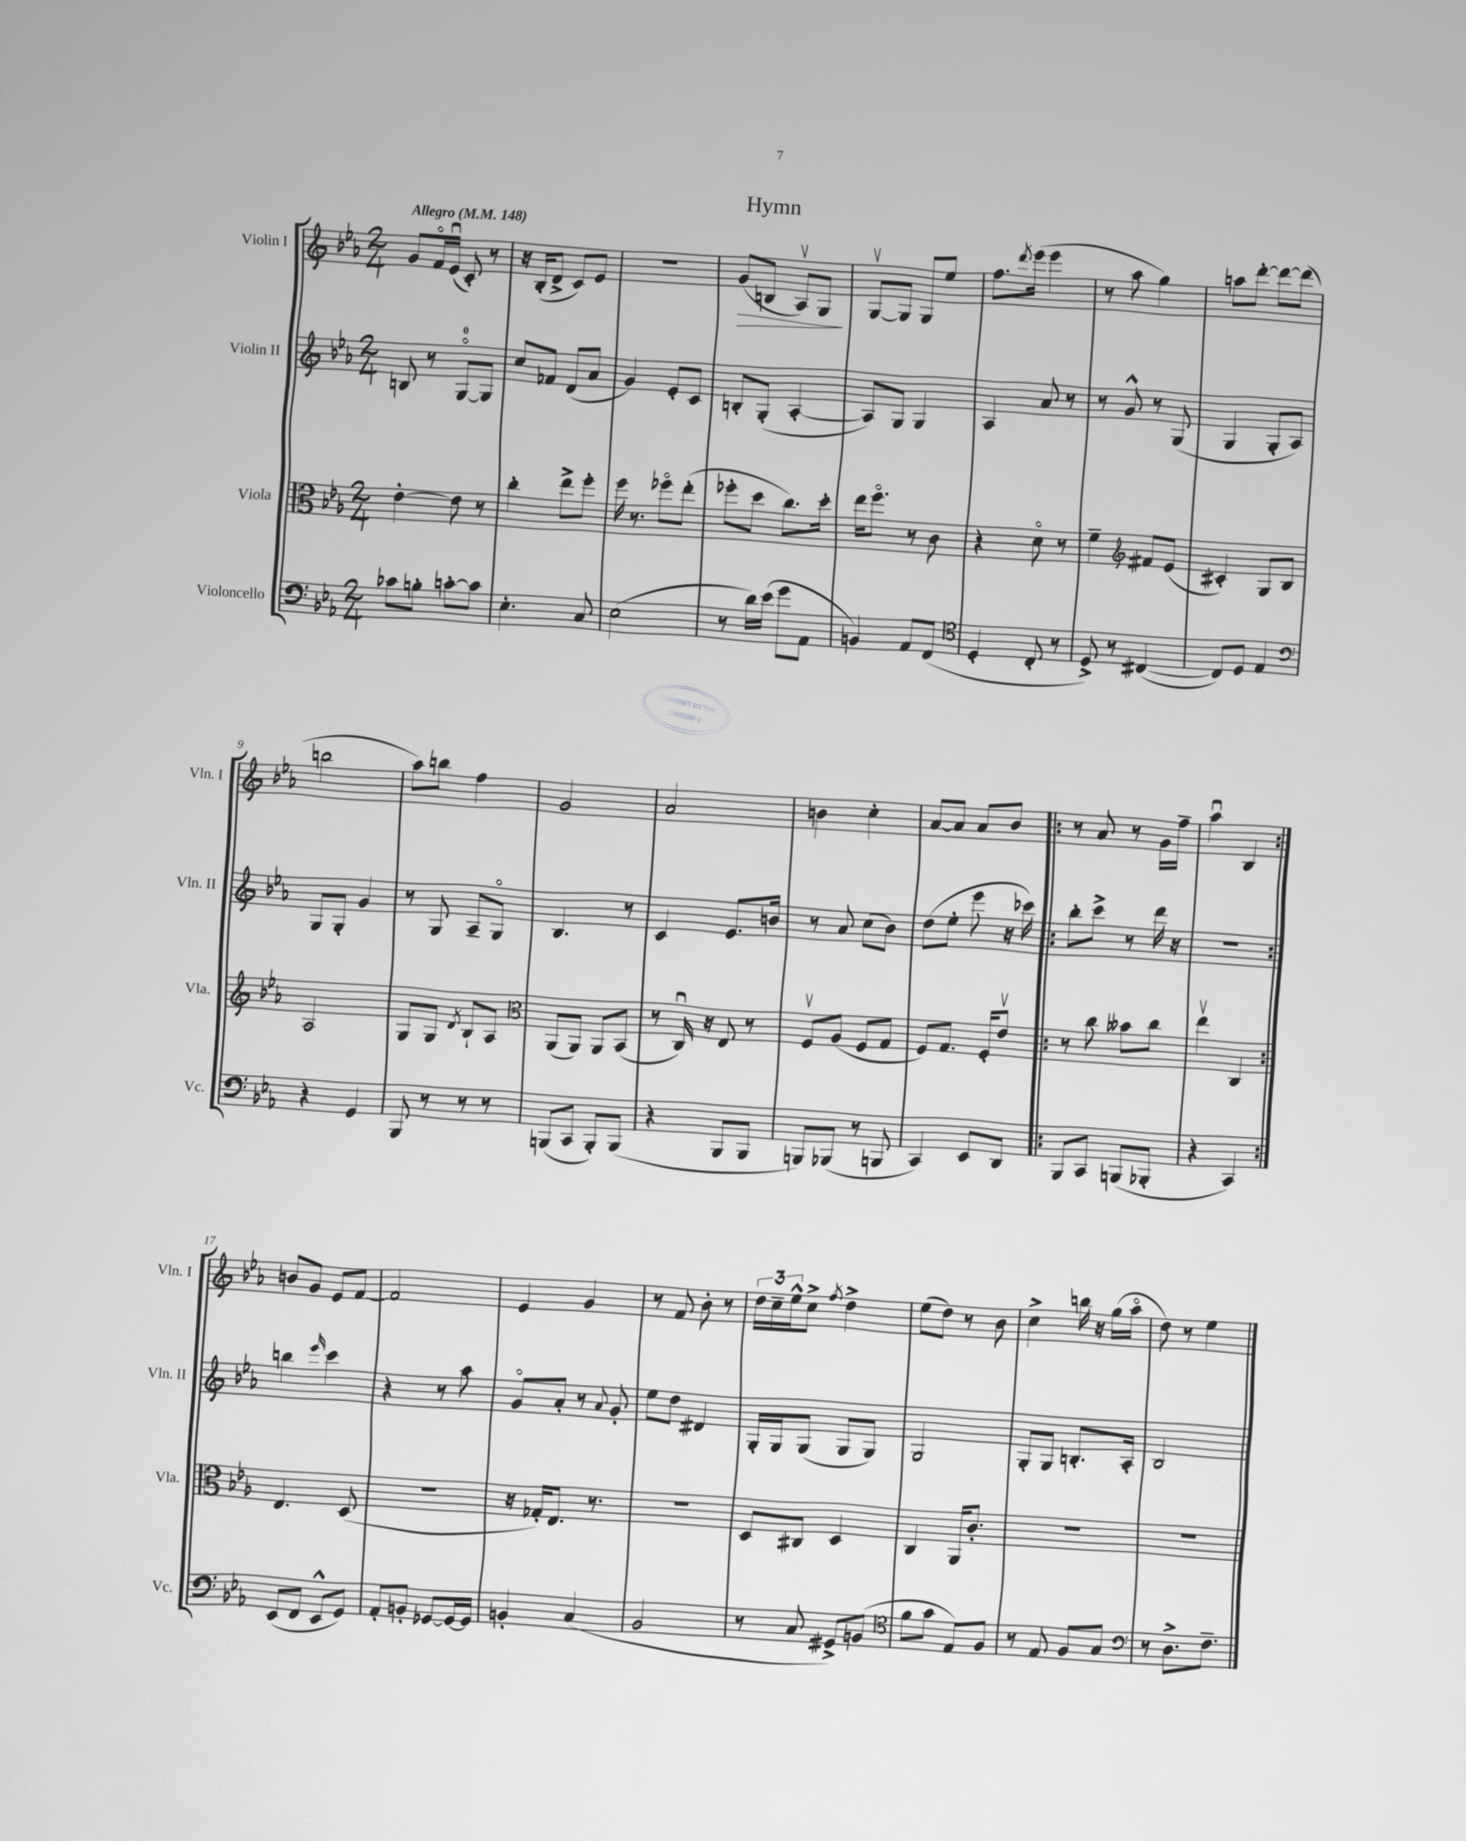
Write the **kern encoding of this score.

**kern	**kern	**kern	**kern
*staff4	*staff3	*staff2	*staff1
*clefF4	*clefC3	*clefG2	*clefG2
*k[b-e-a-]	*k[b-e-a-]	*k[b-e-a-]	*k[b-e-a-]
*M2/4	*M2/4	*M2/4	*M2/4
*MM148	*MM148	*MM148	*MM148
8c-\L	[4e-'\	8B/	8g/L
8B'\J	.	8r	16fo/L
.	.	.	(16e-u/JJ
[8c'\L	8e-\]	[8Go/L	8c'/)
8c\]J	8r	8G/]J	8r
=	=	=	=
4.E-'\	4cc'\	8cc/L	16r
.	.	.	(16B-'/LK
.	.	8f-/J	8d^/J
.	8ee-^\L	(8d/L	8c/L)
8C/	8ff'\J	8a-/J	8e-/J
=	=	=	=
(2E-\	16ff\	4g/)	2r
.	8.r	.	.
.	8ff-o\L	8e-'/L	.
.	(8ee-'\J	8c/J	.
=	=	=	=
8r	8ff-'\L	8B'/L	(8g/L
16d\LL)	8dd\J	(8G'/J	8B/J
(16e-\JJ	.	.	.
8g\L	8.cc\L)	[4A-'/	8A-v/L)
8AA-\J	.	.	8G/J
.	16dd'\Jk	.	.
=	=	=	=
4BB/)	16ee-\LK	8A-/]L)	[8Gv/L
.	8.ffo\J	.	.
.	.	8G/J	8G/]J
8AA-/L	8r	4G/	8G/L
(8FF/J	8c\	.	8ee-/J
=	=	=	=
*clefC4	*	*	*
4D'/	4r	4A-/	8.ff\L
.	.	.	8qddd/
.	.	.	(16eee-\Jk
8C'/	8do\	8a-/	4eee-\
8r	8r	8r	.
=	=	=	=
8D^/)	4f~\	8r	8r
8r	.	8g^^/	8aa-\
*	*clefG2	*	*
([4C#/	8f#/L	8r	4gg\)
.	(8e-/J	(8G/	.
=	=	=	=
8C#/]L)	4c#'/)	4G/	8aa\L
8D/J	.	.	[8ddd'\J
4E-/	8G/L	8G'/L	8ddd\_L
.	8B-/J	8A-/J)	(8ddd\]J
=	=	=	=
*clefF4	*	*	*
4r	2A-/	8G/L	2bb\
.	.	8G'/J	.
4GG/	.	4g/	.
=	=	=	=
8BBB-/	8G/L	8r	8aa-\L)
8r	8G/J	8G/	8bb\J
.	8qd/	.	.
8r	8B-`/L	8A-~/L	4ff\
8r	8A-/J	8Go/J	.
=	=	=	=
*	*clefC3	*	*
(8BBB/L	(8AA-/L	4.B-/	2g/
8CC/J	8AA-/J)	.	.
8BBB'/L)	8AA-/L	.	.
(8BBB/J	(8BB-/J	8r	.
=	=	=	=
4r	8r	4c/	2a-/
.	16Cu/)	.	.
.	16r	.	.
8BBB-/L	8E-/	8.e-/L	.
8BBB-/J	8r	.	.
.	.	16b/Jk	.
=	=	=	=
8BBB/L)	8Fv/L	8r	4b\
(8BBB-/J	(8A-/J	8a-/	.
8r	8F/L	(8cc\L	4cc'\
8BBB/	8G/J	8b-\J)	.
=	=	=	=
4CC/)	8F/L)	(8dd\L	[8a-/L
.	8.G/J	8ee-'\J	8a-/]J
8EE-/L	.	8eee-\	8a-/L
.	16F'/LK	.	.
8DD/J	8e-v/J	16r	8b-/J
.	.	16ccc-\)	.
=!|:	=!|:	=!|:	=!|:
8BBB-/L	8r	8bb-'\L	8r
8CC/J	8cc\	8ccc^\J	8a-/
(8BBB/L	8b--\L	8r	8r
8BBB-'/J	8cc\J	16ddd\	16g\LL
.	.	16r	16ff~\JJ
=	=	=	=
4r	4ee-v\	2r	4aa-u\
4CC/)	4C/	.	4B-/
=:|!	=:|!	=:|!	=:|!
(8EE-/L	4.E-/	4bb\	8b/L
8FF/J	.	.	8g/J
.	.	16qqeee-/	.
8EE-^^/L	.	4ccc\	8e-/L
8GG/J)	(8D/	.	[8f/J
=	=	=	=
8AA-'/L	2r	4r	2f/]
8BB'/J	.	.	.
[8GG-/L	.	8r	.
16GG-/_L	.	8aa-\	.
16GG-/]JJ	.	.	.
=	=	=	=
4BB'/	16r	8go/L	4e-/
.	16G-'/LK)	.	.
.	8.E-/J	8a-'/J	.
(4C/	.	8r	4g/
.	8.r	.	.
.	.	8qqa-/	.
.	.	8g'/	.
=	=	=	=
2BB-/	2r	8ee-\L	8r
.	.	8dd\J	8f/
.	.	4d#/	8b-'\
.	.	.	8r
=	=	=	=
8r	8D/L	16G'/LL	24dd\LL
.	.	.	24cc~\
.	.	16G/J	.
.	.	.	24ee-^^\J
8C/	8C#/J	(8G/J	8cc^\J
.	.	.	8qff/
8GG#^/L)	4D/	8G/L	4dd^\
(8BB/J	.	8G/J)	.
=	=	=	=
*clefC4	*	*	*
8f\L	4C/	2G/	(8ee-\L
8g\J	.	.	8dd\J)
8E-/L)	16AA-/LK	.	8r
.	8.c'/J	.	.
8F/J	.	.	8b-\
=	=	=	=
8r	2r	8G'/L	4cc^\
8E-/	.	8G/J	.
8F/L	.	8.B'/L	16bb\
.	.	.	16r
8G/J	.	.	(16gg\LL
.	.	16A-'/Jk	16aa-o\JJ
=	=	=	=
*clefF4	*	*	*
8r	2r	2B-/	8dd\)
8.D^\L	.	.	8r
.	.	.	4ee-\
8.F~\J	.	.	.
==	==	==	==
*-	*-	*-	*-
